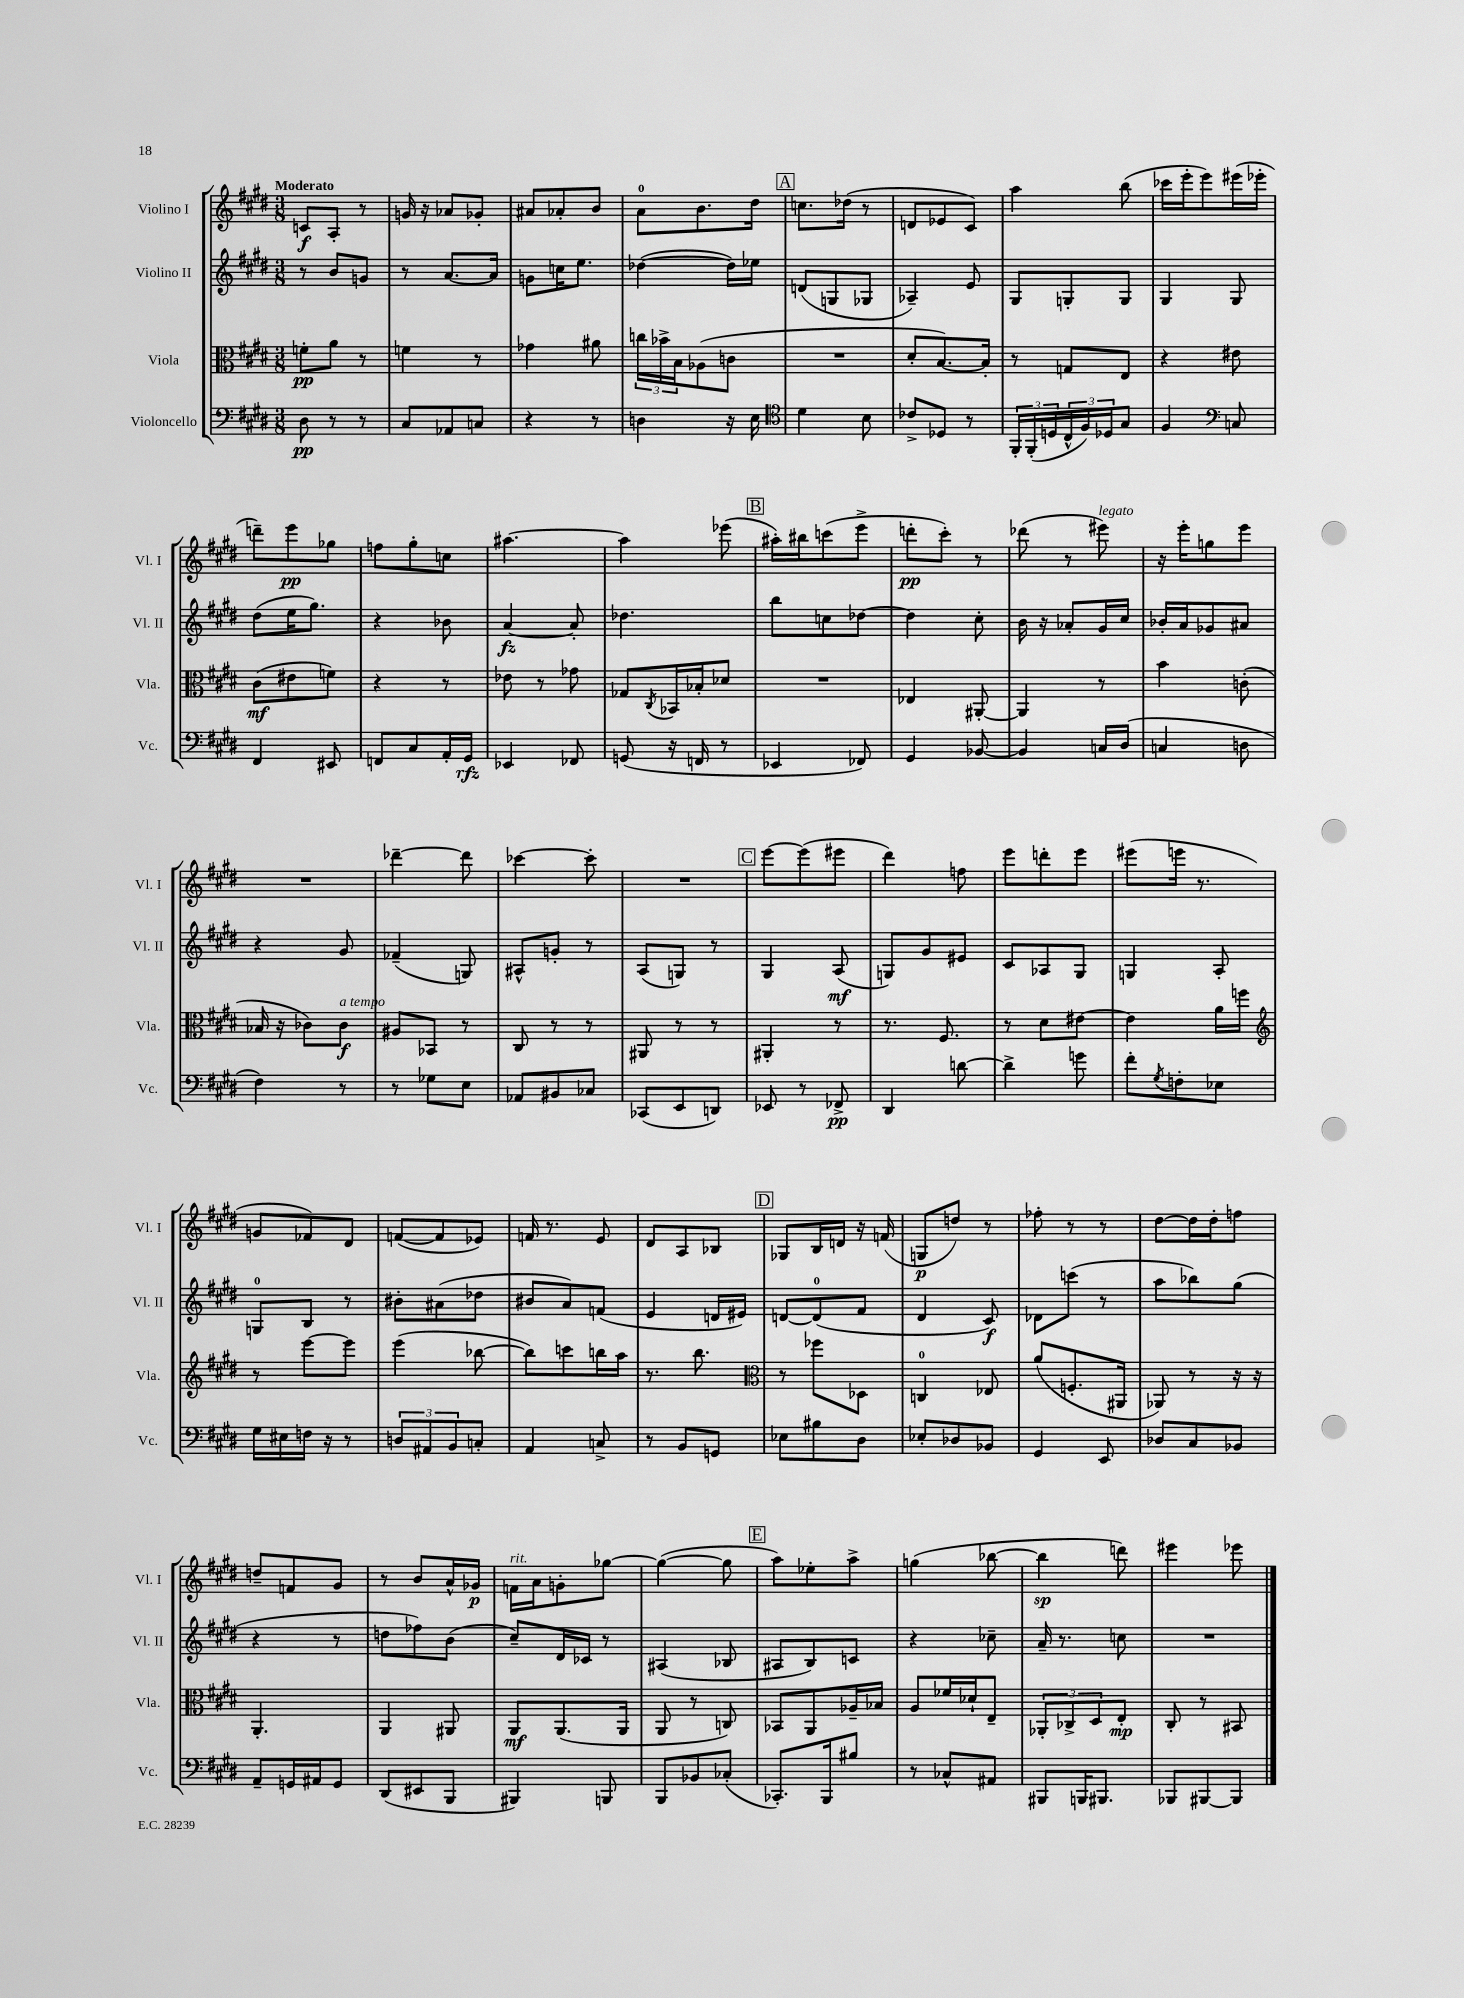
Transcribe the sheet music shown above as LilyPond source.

<<
\new StaffGroup <<
\new Staff = "s0" \with { instrumentName = "Violino I" shortInstrumentName = "Vl. I" } {
    \clef treble \key e \major \numericTimeSignature \time 3/8 \tempo "Moderato"
    c'8\f a8-. r8 |
    g'16 r16 aes'8 ges'8-. |
    ais'8 aes'8-. b'8 |
    a'8-0 b'8. dis''16 |
    \mark \markup { \box "A" } c''8. des''16( r8 |
    d'8 ees'8 cis'8) |
    a''4 b''8( |
    ces'''16 e'''16-. e'''8) eis'''16( ees'''16-. |
    d'''8--) e'''8\pp ges''8 |
    f''8 gis''8-. c''8 |
    ais''4.~ |
    ais''4 ees'''8( |
    \mark \markup { \box "B" } ais''16-.) bis''16 c'''8( e'''8-> |
    d'''8-.\pp cis'''8-.) r8 |
    des'''8( r8 eis'''8^\markup { \italic "legato" }) |
    r16 e'''16-. g''8 e'''8 |
    R4. |
    des'''4~-- des'''8 |
    ces'''4~ ces'''8-. |
    R4. |
    \mark \markup { \box "C" } e'''8~ e'''8( eis'''8 |
    dis'''4) f''8 |
    e'''8 d'''8-. e'''8 |
    eis'''8( e'''16 r8. |
    g'8 fes'8) dis'8 |
    f'8~( f'8 ees'8) |
    f'16 r8. e'8 |
    dis'8 a8 bes8 |
    \mark \markup { \box "D" } ges8 b16 d'16 r16 f'16( |
    g8\p d''8) r8 |
    fes''8-. r8 r8 |
    dis''8~ dis''16 dis''16-. f''8 |
    d''8-- f'8 gis'8 |
    r8 b'8 a'16-^ ges'16\p |
    f'16^\markup { \italic "rit." } a'16 g'8-. ges''8~ |
    ges''4~( ges''8 |
    \mark \markup { \box "E" } a''8) ees''8-. a''8-> |
    g''4( bes''8~ |
    bes''4\sp d'''8) |
    eis'''4 ees'''8 \bar "|." |
}
\new Staff = "s1" \with { instrumentName = "Violino II" shortInstrumentName = "Vl. II" } {
    \clef treble \key e \major \numericTimeSignature \time 3/8
    r8 b'8 g'8 |
    r8 a'8.~ a'16 |
    g'8 c''16 e''8. |
    des''4~( des''16) ees''16 |
    \mark \markup { \box "A" } d'8( g8 ges8 |
    aes4--) e'8 |
    gis8 g8-. g8 |
    gis4 gis8 |
    dis''8( e''16 gis''8.) |
    r4 bes'8 |
    a'4~\fz a'8-. |
    des''4. |
    \mark \markup { \box "B" } b''8 c''8 des''8~ |
    des''4 cis''8-. |
    b'16 r16 aes'8-. gis'16 cis''16 |
    bes'16-. a'16 ges'8 ais'8 |
    r4 gis'8 |
    fes'4--( g8) |
    ais8-^ g'8-. r8 |
    a8( g8) r8 |
    \mark \markup { \box "C" } gis4 a8\mf( |
    g8) gis'8 eis'8 |
    cis'8 aes8 gis8 |
    g4 a8-. |
    g8-0 b8 r8 |
    bis'8-. ais'8( des''8 |
    bis'8 a'8) f'8( |
    e'4 d'16 eis'16) |
    \mark \markup { \box "D" } d'8~ d'8-0( fis'8 |
    dis'4 cis'8\f) |
    des'8 c'''8( r8 |
    a''8 bes''8) gis''8( |
    r4 r8 |
    d''8 fes''8) b'8( |
    cis''8--) dis'16 ces'16 r8 |
    ais4( bes8 |
    \mark \markup { \box "E" } ais8 b8) c'8 |
    r4 ces''8-- |
    a'16-- r8. c''8 |
    R4. \bar "|." |
}
\new Staff = "s2" \with { instrumentName = "Viola" shortInstrumentName = "Vla." } {
    \clef alto \key e \major \numericTimeSignature \time 3/8
    f'8-.\pp a'8 r8 |
    f'4 r8 |
    ges'4 ais'8 |
    \tuplet 3/2 { c''16 bes'16-> b16 } aes8( c'8 |
    \mark \markup { \box "A" } R4. |
    dis'8-. b8.~) b16-. |
    r8 g8 e8 |
    r4 eis'8 |
    cis'8\mf( eis'8 f'8) |
    r4 r8 |
    ees'8 r8 ges'8 |
    ges8 \acciaccatura { cis8 } bes,16 bes16-. des'8 |
    \mark \markup { \box "B" } R4. |
    ees4 ais,8~-. |
    ais,4 r8 |
    b'4 c'8-.( |
    bes16 r16 ces'8) ces'8\f^\markup { \italic "a tempo" } |
    ais8 bes,8 r8 |
    cis8 r8 r8 |
    ais,8 r8 r8 |
    \mark \markup { \box "C" } ais,4-. r8 |
    r8. fis8. |
    r8 dis'8 eis'8~ |
    eis'4 a'16 f''16 |
    \clef treble r8 e'''8~ e'''8 |
    e'''4( bes''8~ |
    bes''8) c'''8 b''16 a''16 |
    r8. b''8. |
    \mark \markup { \box "D" } \clef alto r8 fes''8 des8 |
    c4-0 ees8 |
    a'8( f8.-. ais,16 |
    aes,8) r8 r16 r16 |
    a,4.-. |
    a,4 ais,8 |
    a,8\mf a,8.( a,16 |
    a,8 r8 c8) |
    \mark \markup { \box "E" } bes,8 a,8 aes16-- bes16 |
    a8 fes'16 des'16-! e8-- |
    \tuplet 3/2 { aes,8-. ces8-> dis8 } e8-.\mp |
    cis8-. r8 bis,8 \bar "|." |
}
\new Staff = "s3" \with { instrumentName = "Violoncello" shortInstrumentName = "Vc." } {
    \clef bass \key e \major \numericTimeSignature \time 3/8
    dis8\pp r8 r8 |
    cis8 aes,8 c8 |
    r4 r8 |
    d4 r16 e16 |
    \mark \markup { \box "A" } \clef tenor dis'4 b8 |
    ces'8-> des8 r8 |
    \tuplet 3/2 { fis,16-. fis,16-.( d16 } \tuplet 3/2 { cis16-^ fis16) des16 } gis8 |
    fis4 \clef bass c8 |
    fis,4 eis,8 |
    f,8 cis8 a,16-. gis,16\rfz |
    ees,4 fes,8 |
    g,8( r16 f,16 r8 |
    \mark \markup { \box "B" } ees,4 fes,8) |
    gis,4 bes,8~ |
    bes,4 c16 dis16( |
    c4 d8 |
    fis4) r8 |
    r8 ges8 e8 |
    aes,8 bis,8 ces8 |
    ces,8( e,8 d,8) |
    \mark \markup { \box "C" } ees,8 r8 fes,8->\pp |
    dis,4 d'8~ |
    d'4-> g'8 |
    fis'8-. \acciaccatura { gis8 } f8-. ees8 |
    gis16 eis16 f16 r16 r8 |
    \tuplet 3/2 { d8 ais,8 b,8 } c8-. |
    a,4 c8-> |
    r8 b,8 g,8 |
    \mark \markup { \box "D" } ees8 bis8 dis8 |
    ees8-. des8 bes,8 |
    gis,4 e,8 |
    des8 cis8 bes,8 |
    a,8-- g,16 ais,16 g,8 |
    dis,8( eis,8 b,,8 |
    bis,,4) b,,8 |
    b,,8 bes,8 ces8-.( |
    \mark \markup { \box "E" } ces,8.-.) b,,16 bis8 |
    r8 ces8-^ ais,8 |
    bis,,8 b,,16 bis,,8. |
    bes,,8 bis,,8~ bis,,8 \bar "|." |
}
>>
>>
\layout { \context { \Score \remove "Bar_number_engraver" } }
